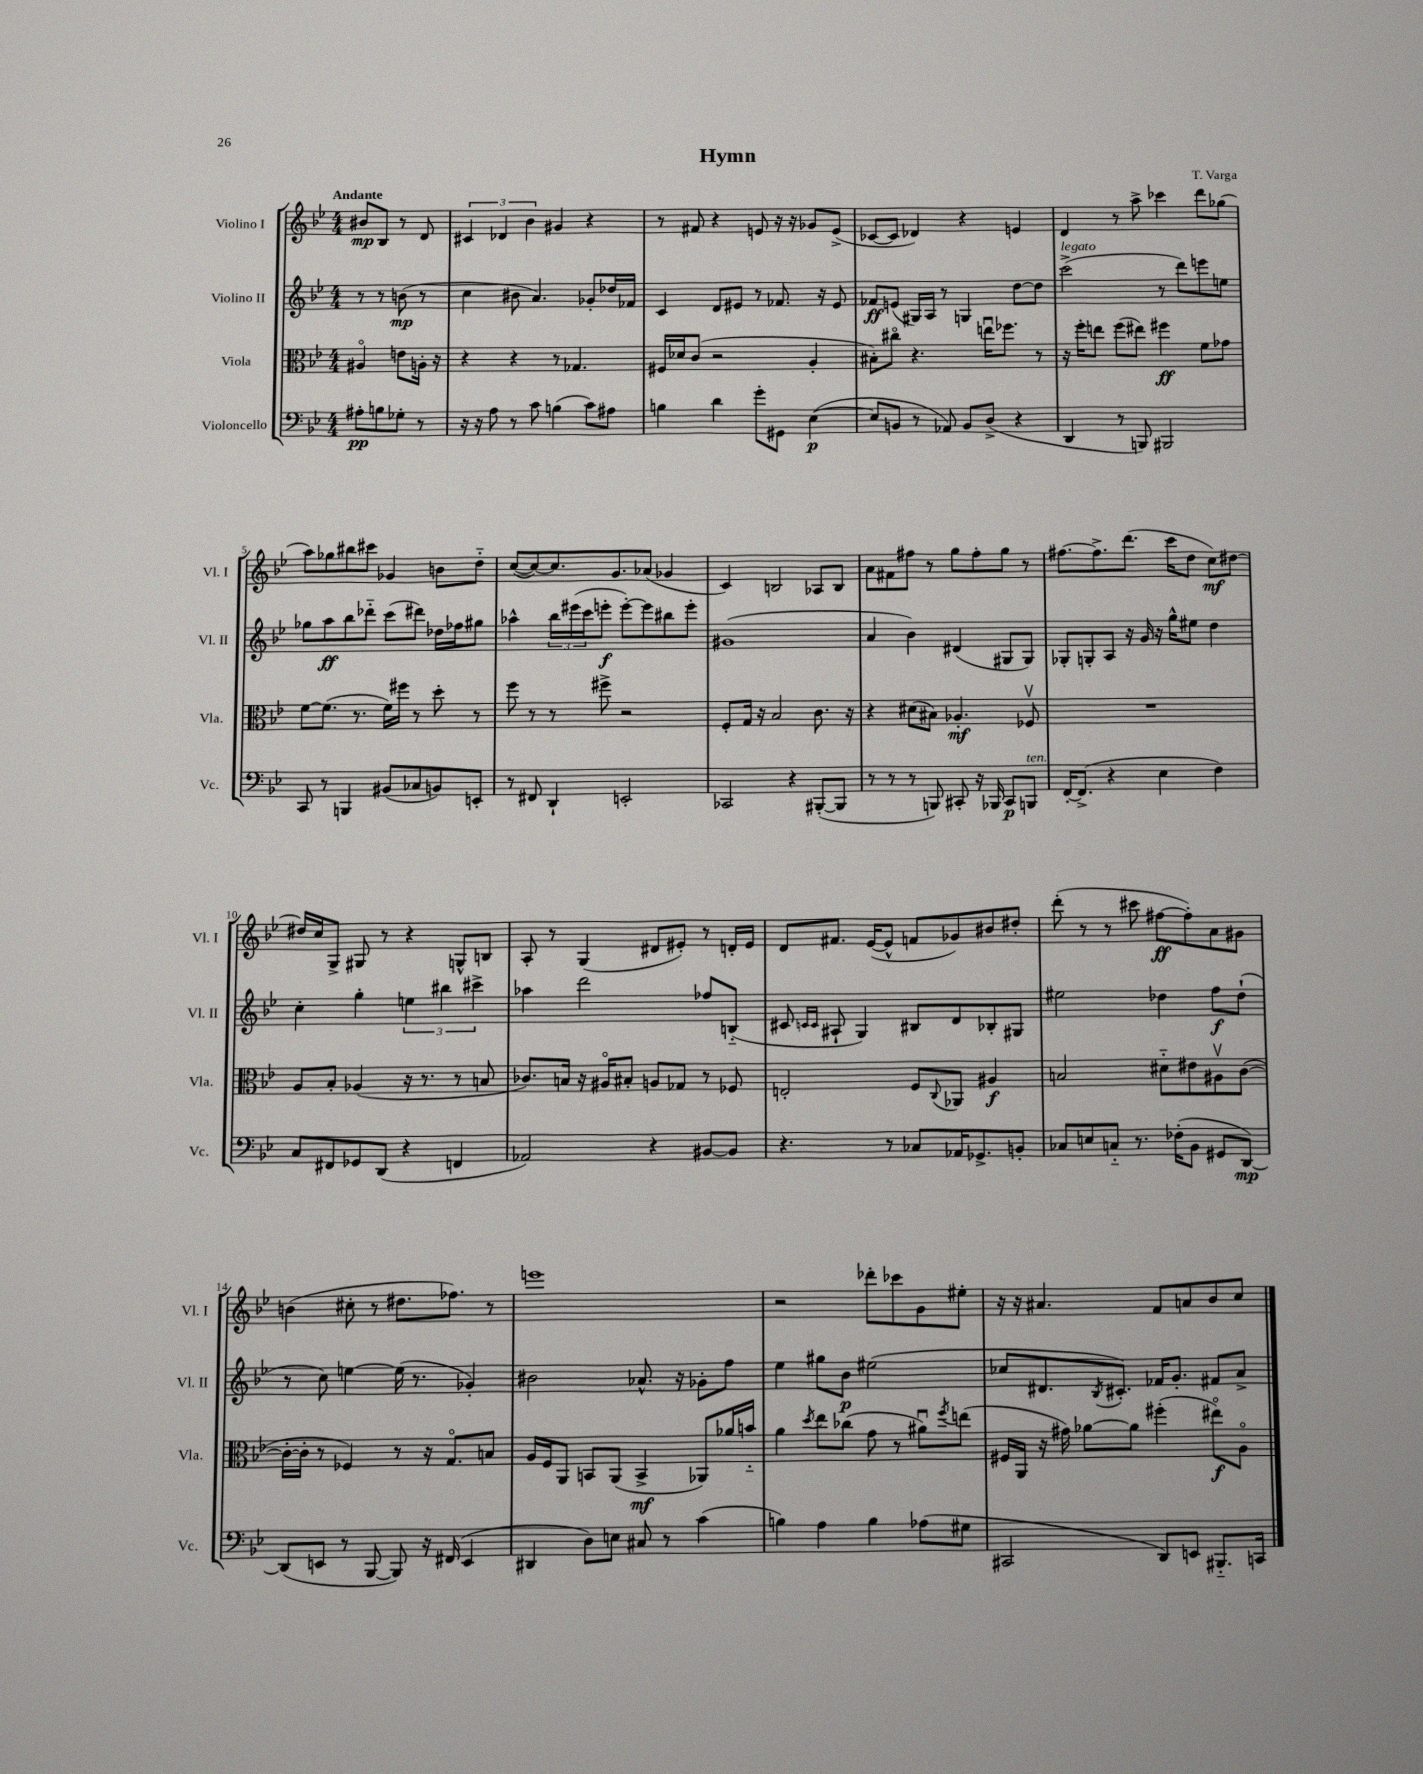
\header { title = "Hymn" composer = "T. Varga" }
<<
\new StaffGroup <<
\new Staff = "s0" \with { instrumentName = "Violino I" shortInstrumentName = "Vl. I" } {
    \clef treble \key bes \major \numericTimeSignature \time 4/4 \partial 2 \tempo "Andante"
    bis'8\mp bes8 r8 d'8 |
    \tuplet 3/2 { cis'4 des'4 bes'4 } gis'4 r4 |
    r8 fis'8 r4 e'8 r16 r16 ges'8 e'8->( |
    ces'8~ ces'8 des'4) r4 e'4 |
    d'4 r8 a''8-> ces'''4 d'''8 ges''8( |
    a''8) ges''8 bis''8 cis'''8 ges'4 b'8 d''8-_ |
    c''8~( c''8~) c''8. g'8. aes'8( ges'4 |
    c'4) b2 aes8 b8 |
    a'8 fis'8 fis''8 r8 g''8 fis''8-. g''8 r8 |
    fis''8.~ fis''8.-> d'''8.( c'''16 d''8 c''8\mf) dis''8~ |
    dis''16 c''16 g8-> gis8 r8 r4 g8-^ b8 |
    a8-. r8 g4( dis'8 eis'8-.) r8 d'16-. eis'16 |
    d'8 fis'8. ees'16~( ees'8-^ f'8 ges'8) bis'8 dis''8-. |
    d'''8-.( r8 r8 cis'''8 fis''8~\ff fis''8-.) a'8 gis'8 |
    b'4( cis''8-. r8 dis''8. fes''8.) r8 |
    e'''1 |
    r2 des'''8-. ces'''8 g'8 eis''8-. |
    r16 r16 ais'4. f'8 a'8 bes'8 c''8 \bar "|." |
}
\new Staff = "s1" \with { instrumentName = "Violino II" shortInstrumentName = "Vl. II" } {
    \clef treble \key bes \major \numericTimeSignature \time 4/4 \partial 2
    r8 r8 b'8\mp( r8 |
    c''4 bis'8 a'4.) ges'8-. des''16 fes'16 |
    c'4 d'8 eis'8 r8 fes'8. r16 eis'8 |
    fes'8\ff e'8( gis16) a16 r8 g4 d''8~ d''8 |
    c'''2->^\markup { \italic "legato" }( r8 d'''8) e'''8 e''8 |
    ges''8 a''8\ff bes''8 des'''8-_ c'''8( dis'''8) des''16 fes''16 gis''8 |
    aes''4-^ \tuplet 3/2 { bes''16 eis'''16( c'''16 } e'''8-.\f e'''8~-.) e'''8 bis''8 e'''8-. |
    gis'1( |
    a'4 bes'4) dis'4( gis8 gis8) |
    ges8-. g8-. a8 r16 g'16 r16 g''16-^ eis''8 d''4 |
    c''4-. g''4-. \tuplet 3/2 { e''4 bis''4 cis'''4-> } |
    aes''4 d'''2 fes''8 b8-_( |
    cis'8 \grace { c'16 c'16 } ais8-! g4) bis8 d'8 bes8-. gis8 |
    eis''2 des''4 f''8\f des''8-!( |
    r8 c''8) e''4~ e''16( r8. ges'4-.) |
    bis'2 aes'8.-^ r16 ges'8-. f''8 |
    ees''4 gis''8 bes'8\p eis''2( |
    ces''8 dis'8. \acciaccatura { bes8 } cis'8.-.) fes'16 g'8.-. fis'8 a'8-> \bar "|." |
}
\new Staff = "s2" \with { instrumentName = "Viola" shortInstrumentName = "Vla." } {
    \clef alto \key bes \major \numericTimeSignature \time 4/4 \partial 2
    ais4\flageolet e'8 a16-. r16 |
    r4 r4 r8 ges4. |
    fis16 des'16 c'8( r2 a4-. |
    bis8-.) cis''8\flageolet r4. e''16\downbow fes''8. r8 |
    r16 f''16-. e''8 f''8( eis''8) fis''4\ff f'8 ges'8 |
    f'8~ f'8.( r8. f'16) fis''16 r8 d''8-. r8 |
    f''8 r8 r8 fis''8-> r2 |
    f8-. g16 r16 bes2 c'8. r16 |
    r4 dis'8( bis8) aes4.-.\mf fes8\upbow |
    R1 |
    a8 bes8-. aes4( r16 r8. r8 b8 |
    ces'8.) b16 r16 ais16\flageolet bis8-. a8 ges8 r8 fes8 |
    e2-. f8 \appoggiatura { c8 } aes,8 ais4\f |
    b2 dis'8-_ eis'8 ais8\upbow c'8~( |
    c'16~-. c'16-. r8 fes4) r8 r16 g8.\flageolet b8 |
    a16 f16 a,8 b,8 a,8( b,4->\mf aes,8) aes'16 b'16-_ |
    a'4 \acciaccatura { d''8 } ees''8 ces''8( g'8 r8 ais'8\downbow) \acciaccatura { f''8 } e''8( |
    fis16 a,16 r16 gis'16) aes'8~ aes'8 fis''4-.( eis''8\flageolet\f) a8\flageolet \bar "|." |
}
\new Staff = "s3" \with { instrumentName = "Violoncello" shortInstrumentName = "Vc." } {
    \clef bass \key bes \major \numericTimeSignature \time 4/4 \partial 2
    ais8-.\pp b8 ges8-. r8 |
    r16 r16 a8 r8 c'8 b4( c'8) ais8 |
    b4 d'4 g'8-. gis,8 ees4~\p( |
    ees8 b,8 r8 aes,8) b,8 d8->( r4 |
    d,4 r8 b,,8) bis,,2 |
    c,8 r8 b,,4 bis,8( ces8 b,8) e,8-. |
    r8 fis,8 d,4-! e,2-. |
    ces,2 r4 bis,,8~-.( bis,,8 |
    r8 r8 r8 b,,8) cis,8-. r16 bes,,16 cis,8\p b,,8^\markup { \italic "ten." } |
    f,16~-. f,8.->( r4 ees4 f4) |
    c8 fis,8 ges,8 d,8( r4 f,4 |
    aes,2) r4 bis,8~ bis,8 |
    r4. r8 ces8 aes,16 ges,8.-> b,8-. |
    ces8 e8 c8-_ r8. fes16-.( bes,8 gis,8 d,8~\mp) |
    d,8( e,8 r8 bes,,8~ bes,,8) r16 fis,16( e,4 |
    dis,4 d8) e8 cis8 r8 c'4( |
    b4) a4 b4 aes8( gis8 |
    cis,2 d,8) e,8 bis,,8.-_ c,16 \bar "|." |
}
>>
>>
